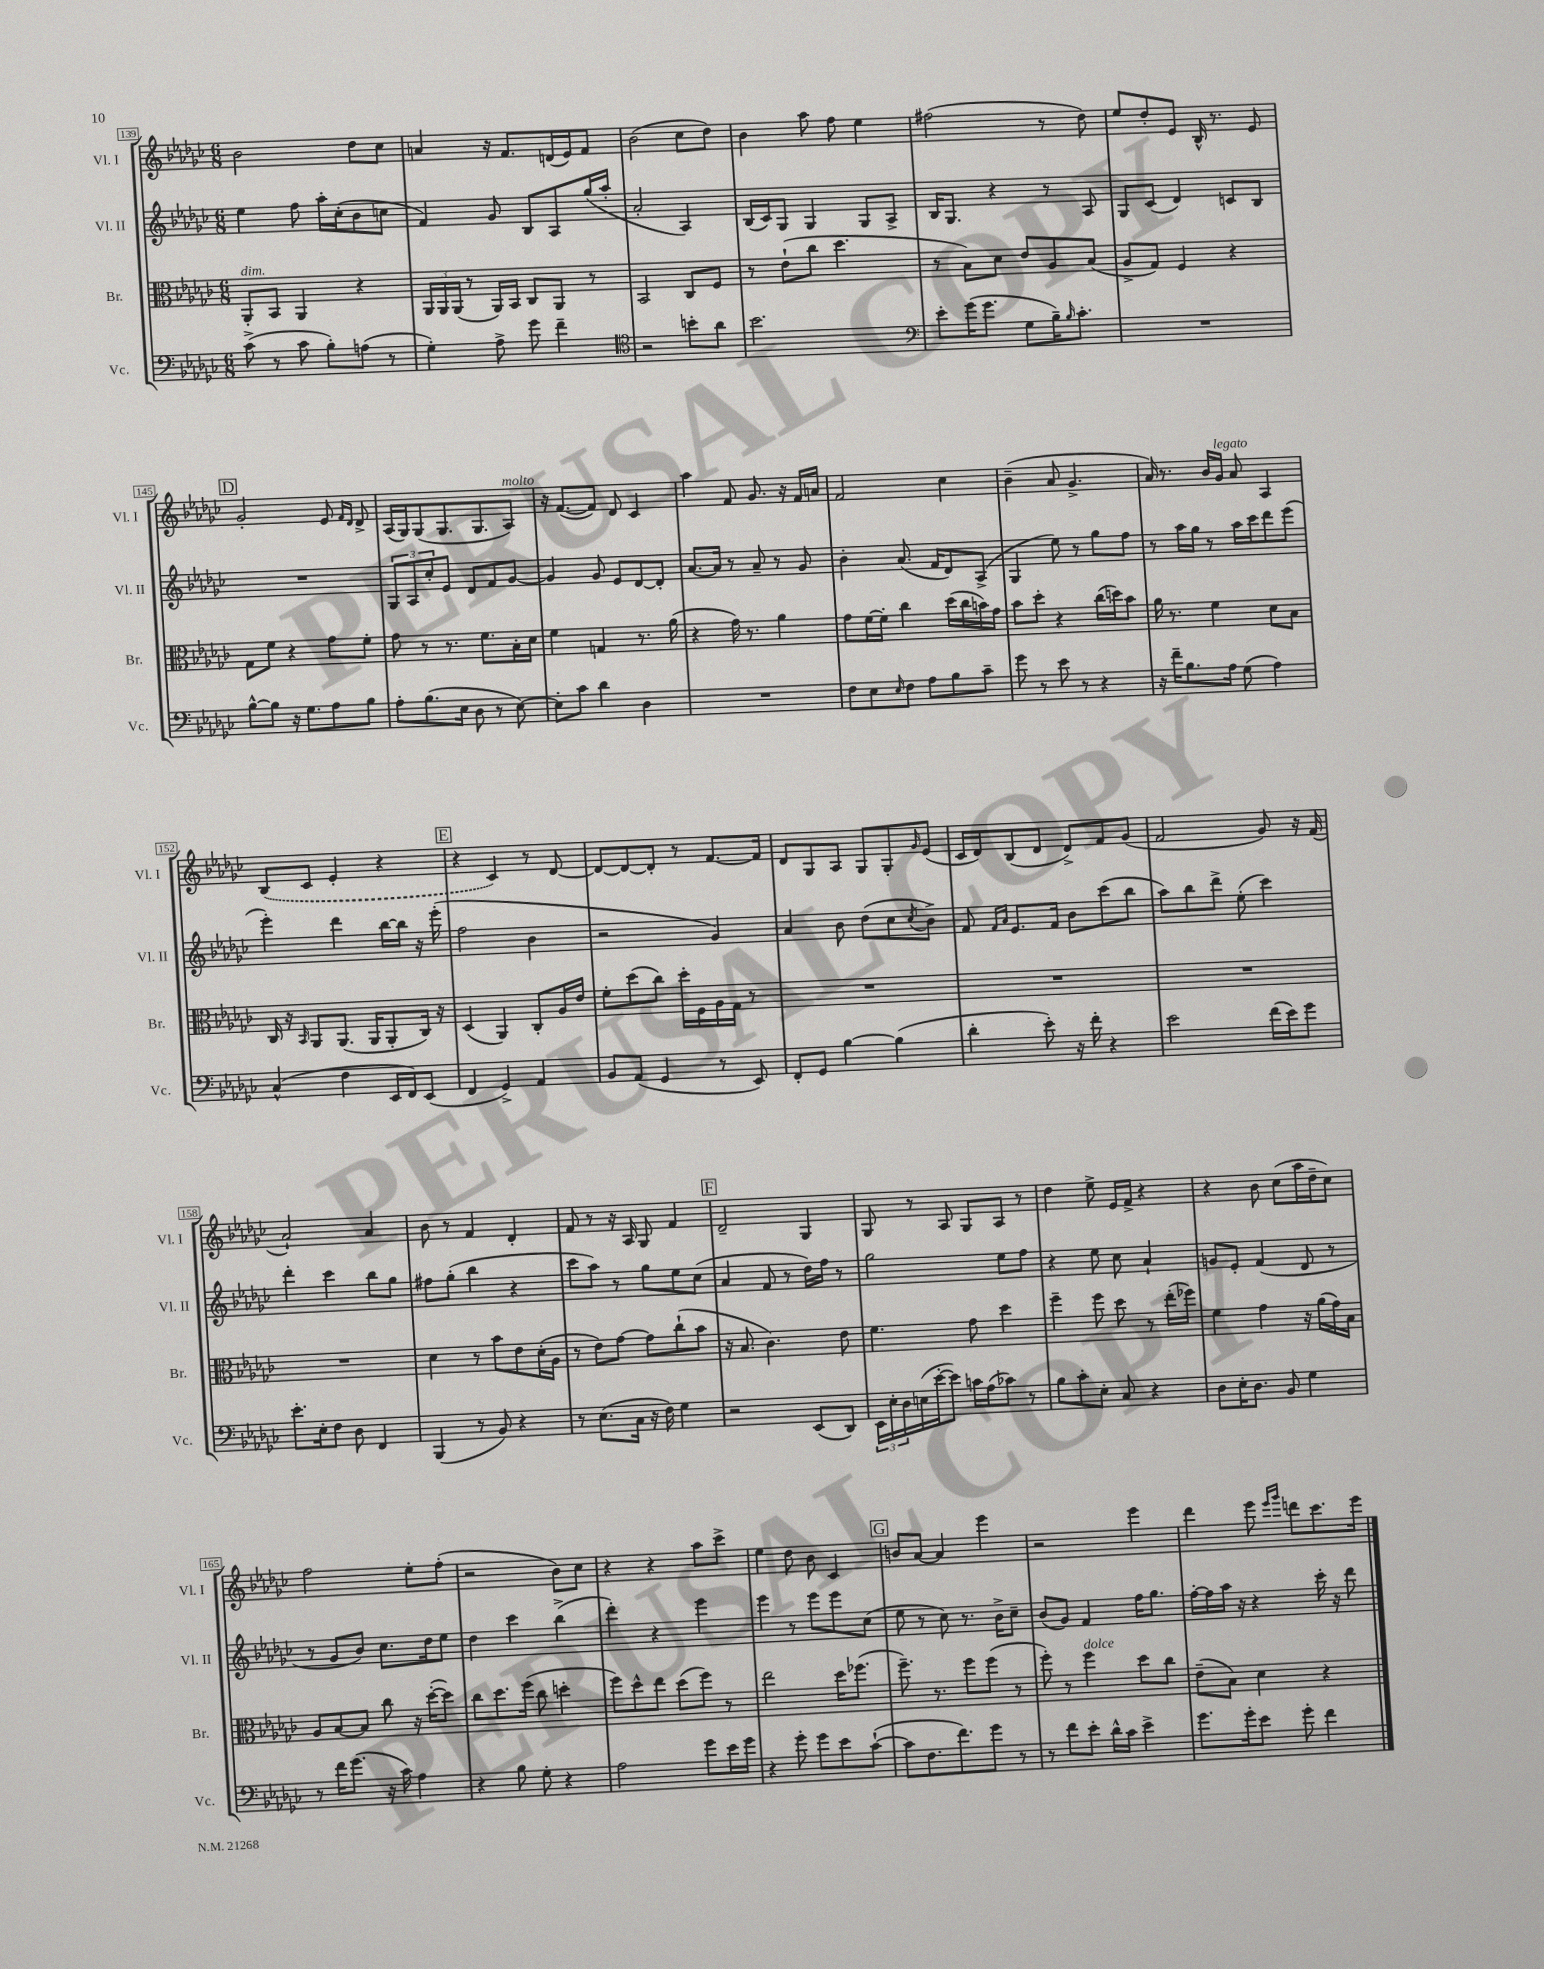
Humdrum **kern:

**kern	**kern	**kern	**kern
*staff4	*staff3	*staff2	*staff1
*clefF4	*clefC3	*clefG2	*clefG2
*k[b-e-a-d-g-c-]	*k[b-e-a-d-g-c-]	*k[b-e-a-d-g-c-]	*k[b-e-a-d-g-c-]
*M6/8	*M6/8	*M6/8	*M6/8
(8c-^	8AA-'	4ee-	2b-
8r	8BB-	.	.
8c-	4AA-	8ff	.
8B-')	.	16aa-'	.
.	.	(16cc-'	.
(8A	4r	8b-	8dd-
8r	.	8cc	8cc-
=	=	=	=
4G-')	24AA-	4f)	4a
.	24AA-	.	.
.	(24AA-	.	.
.	8r	.	.
8A-^	16AA-)	8g-	16r
.	16BB-	.	8.f
8g-	8C-	8B-	.
4f~	8AA-	8A-	(16d
.	.	.	16e-)
.	8r	(16gg-	8f
.	.	16aa-'	.
=	=	=	=
*clefC4	*	*	*
2r	2BB-	2a-'	(2b-
8b'	8C-	4A-)	8cc-
8a-	8F	.	8dd-)
=	=	=	=
2.b-	8r	(16B-	4b-
.	.	16c-)	.
.	(8e-`	8G-	.
.	8cc-	4G-	8aa-
.	4.dd-	.	8ff
.	.	8G-	4ee-
.	.	8A-^	.
=	=	=	=
*clefF4	*	*	*
8e-'	8r	16B-	(2ff#
.	.	8.G-	.
(16g-	8B-)	.	.
8.g-	.	.	.
.	8d-	4r	.
8G-	8e-	.	.
16B-~)	8A-	8r	8r
16qqB-	.	.	.
8.c-'	.	.	.
.	(8B-	8A-	8dd-)
=	=	=	=
2.r	8A-^	8G-	8ee-
.	8G-)	(8c-	8dd-'
.	4F	4d-)	8e-
.	.	.	16B-^^
.	.	.	8.r
.	4r	8c	.
.	.	8B-	8e-
=	=	=	=
[8B-^^	8G-	2.r	2g-'
8B-]	8f	.	.
16r	4r	.	.
8.G-	.	.	.
8A-	8g-	.	8e-
.	.	.	16qqf
.	.	.	16qqd-
8B-	8f'	.	8d-^
=	=	=	=
8A-'	8g-	12G-	(16A-
.	.	.	16G-)
.	.	12A-	.
(8.B-	8r	.	(8G-
.	.	12cc-'	.
.	8.r	8e-	8.G-
16E-	.	.	.
8D-	.	8d-	.
.	8.f	.	8.G-
8r	.	8f	.
[8E-)	16B-'	[8g-	8A-)
.	16d-	.	.
=	=	=	=
8E-']	4f	4g-]	16r
.	.	.	([8.f
8c-	.	.	.
4d-	4G	8g-	8f])
.	.	8e-	8d-
4D-	8.r	[8d-	4c-
.	.	8d-']	.
.	(16a-	.	.
=	=	=	=
2.r	4r	[8.a-	4aa-
.	.	16a-]	.
.	16g-)	8r	8f
.	8.r	.	.
.	.	8a-~	8.g-
.	4a-	8r	.
.	.	.	16r
.	.	8g-	16f
.	.	.	16a
=	=	=	=
8F	8g-	4b-'	2f
8E-	[16f	.	.
.	16f']	.	.
16qqE-	.	.	.
8F	4cc-	(8.a-	.
8A-	.	.	.
.	.	16f	.
8B-	(16dd-	8d-)	4cc-
.	16cc-	.	.
8c-~	16b)	(8A-^	.
.	16g-	.	.
=	=	=	=
8g-	8b-	4G-	(4b-~
8r	8dd-'	.	.
8e-	4r	8ee-)	8a-
8r	.	8r	4.g-^
4r	(16cc-	8gg-	.
.	16dd)	.	.
.	8b-	8ff	.
=	=	=	=
16r	16a-	8r	16a-)
16f~	8.r	.	8.r
8.B-	.	16aa-	.
.	.	16gg-	.
.	4f	8r	16b-
16A-	.	.	16g-
(8G-	.	16aa-	8a-
.	.	16ccc-	.
4A-)	8d-	8ddd-	4A-
.	8B-	(8eee-	.
=	=	=	=
(4C-^^	16C-	4eee-')	(8B-
.	16r	.	.
.	16qqBB-	.	.
.	8AA-	.	8c-
4F	(8.AA-	4ddd-	4e-'
.	16AA-	.	.
16EE-	8AA-'	[16bb-	4r
16FF)	.	16bb-]	.
(8EE-	16C-)	16r	.
.	16r	(16eee-'	.
=	=	=	=
4FF	(4D-	2ff	4r
4GG-^)	4AA-)	.	4c-)
4AA-	8C-'	4b-	8r
.	16A-	.	[8d-
.	16e-	.	.
=	=	=	=
8BB-	8f'	2r	8d-_
(8AA-	(8dd-	.	8d-_
4GG-	8cc-)	.	8d-']
.	16dd-'	.	8r
.	16F	.	.
8r	16A-	4g-)	[8.f
.	16G-	.	.
8EE-)	8r	.	.
.	.	.	16f]
=	=	=	=
8FF'	2.r	4a-	8d-
8GG-	.	.	8G-
[4B-	.	8b-	8A-
.	.	(8dd-	8G-
(4B-]	.	8cc-	8G-'
.	.	8qcc-	16qqg-
.	.	8b-^)	(8e-
=	=	=	=
4d-'	2.r	8f	16c-
.	.	.	16d-)
.	.	16qqf	.
.	.	16qqa-	.
.	.	8.e-	(8B-
8e-')	.	.	8d-
.	.	16f	.
16r	.	8b-	8d-^)
16f'	.	.	.
4r	.	(8ccc-	8f
.	.	8bb-	(8g-
=	=	=	=
2e-	2.r	8aa-)	2f
.	.	8bb-	.
.	.	8ddd-^	.
.	.	(8ee-'	.
(16f	.	4ccc-)	8g-)
16e-)	.	.	.
8g-	.	.	16r
.	.	.	(16f
=	=	=	=
8.e-'	2.r	4ddd-'	2a-`)
16E-'	.	.	.
8F	.	4ccc-	.
8D-	.	.	.
4FF	.	8bb-	4a-
.	.	8gg-	.
=	=	=	=
(4BBB-	4d-	8ff#	8b-
.	.	(8gg-'	8r
8r	8r	4bb-	4f
8BB-)	8b-	.	.
4r	8e-	4r	4d-'
.	(16d-'	.	.
.	16A-	.	.
=	=	=	=
8r	8r	8ccc-	8f
(8.E-	8e-)	8aa-)	8r
.	[8g-	8r	16r
16C-	.	.	16A-
16r	8g-]	8gg-	8G-
16F)	.	.	.
4G-	(8cc-`	8ee-	4f
.	8b-	(8cc-	.
=	=	=	=
2r	16r	4a-	2d-~
.	8.B-	.	.
.	4.c-)	8f	.
.	.	8r	.
(8EE-	.	16dd-)	4G-
.	.	16ff	.
8DD-)	8e-	8r	.
=	=	=	=
24EE-	4.f	2gg-	8G-
24E-'	.	.	.
24D-	.	.	.
(16E	.	.	8r
[16e-'	.	.	.
8e-])	.	.	8A-
16c	8g-	.	8G-
(16A-	.	.	.
8c-)	4dd-	8ee-	8A-
8r	.	8ff	8r
=	=	=	=
8B-	4ff~	4r	4dd-
8c-'	.	.	.
8E-'	8ff	8ee-	8ee-^
8C-	8dd-	8cc-	16e-
.	.	.	16f^
4r	8r	4a-`	4r
.	(16ee-'	.	.
.	16ff-)	.	.
=	=	=	=
8D-	4f	8g	4r
16E-'	.	8e-'	.
8.D-	.	.	.
.	4g-	(4f	8b-
8BB-	.	.	(8cc-
4G-	16r	8d-	16aa-
.	(16a-	.	16dd-~
.	16g-)	8r	8cc-)
.	16B-	.	.
=	=	=	=
8r	8A-	8r	2ff
16f	[8B-	8g-	.
(8.g-	.	.	.
.	8B-]	8b-)	.
16r	8cc-	8.cc-	.
16c-)	.	.	.
4A-	16r	.	8ee-'
.	([16dd-'	16dd-	.
.	8dd-])	8ee-	(8ff'
=	=	=	=
4r	8cc-	4dd-	2r
.	8.dd-	.	.
8B-	.	4ccc-	.
.	(16ff	.	.
8G-'	8cc-	.	.
4r	4dd'	(4bb-^	8b-)
.	.	.	8cc-
=	=	=	=
2A-	8ff)	4ddd-')	4r
.	8dd-^^	.	.
.	8ee-	4r	4r
.	(8dd-	.	.
8g-	8ff)	4eee-	8aa-
16e-	8r	.	8ccc-^
16g-	.	.	.
=	=	=	=
4r	2ee-	4eee-	4ee-
8g-'	.	8r	8dd-
8g-	.	8eee-	8b-
8e-	16dd-	8eee-	4c-
.	(8.ff-	.	.
([8c-`	.	(8cc-	.
=	=	=	=
8c-]	8.ff~)	8ee-	8b
8.F	.	8r	[8a-
.	8.r	.	.
.	.	8cc-)	4a-]
8.f)	.	.	.
.	8ff	8.r	.
8g-	(8ff	.	4eee-
.	.	16b-^	.
8r	8r	8cc-~	.
=	=	=	=
8r	8ff')	(8b-	2r
8f	8r	8g-)	.
8e-'	4ff	4f	.
16d-^^	.	.	.
16c-	.	.	.
4e-^	8dd-	16ff	4eee-
.	.	8.gg-	.
.	8cc-	.	.
=	=	=	=
8.g-	(8e-~	[16ff'	4ddd-
.	.	16ff]	.
.	8B-)	16aa-	.
16g-'	.	16r	.
8e-	4d-	4r	8eee-
.	.	.	16qqeee-
.	.	.	16qqggg-
8g-'	.	.	8ddd
4f	4r	16ccc-'	8.ccc-
.	.	16r	.
.	.	8ddd-	.
.	.	.	16eee-
==	==	==	==
*-	*-	*-	*-
